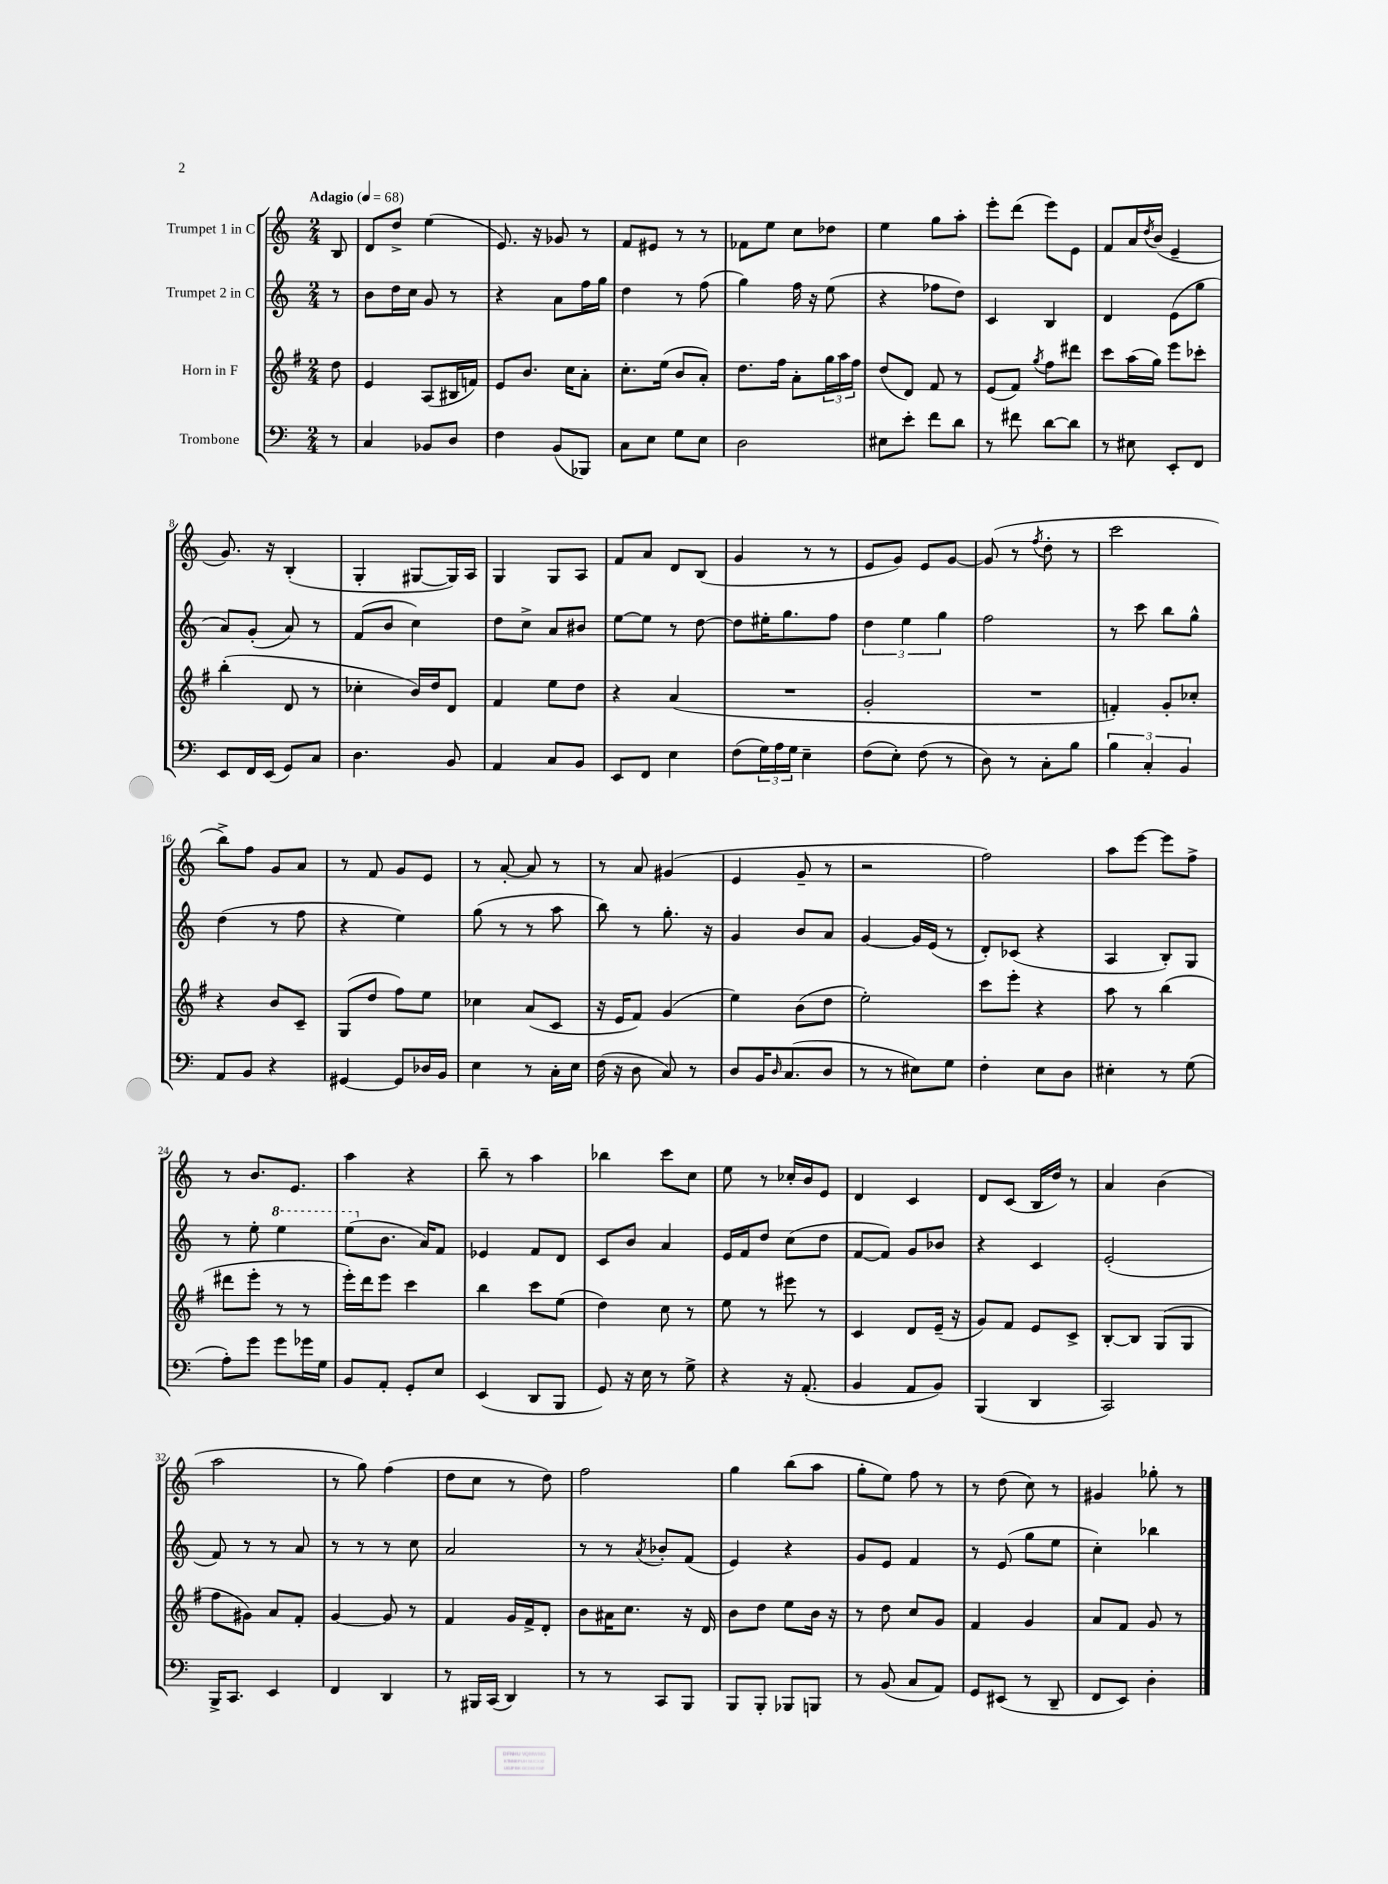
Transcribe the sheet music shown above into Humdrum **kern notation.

**kern	**kern	**kern	**kern
*staff4	*staff3	*staff2	*staff1
*clefF4	*clefG2	*clefG2	*clefG2
*k[]	*k[f#]	*k[]	*k[]
*M2/4	*M2/4	*M2/4	*M2/4
*MM68	*MM68	*MM68	*MM68
8r	8dd	8r	8B
=	=	=	=
4C	4e	8b	8d
.	.	16dd	8dd^
.	.	16cc	.
8BB-	(8A	8g	(4ee
8D	16B#	8r	.
.	16f)	.	.
=	=	=	=
4F	8e	4r	8.e)
.	8.b	.	.
.	.	.	16r
(8BB	.	8a	8g-
.	16cc	.	.
8BBB-)	8a'	16ff	8r
.	.	16gg	.
=	=	=	=
8C	8.cc'	4dd	8f
8E	.	.	8e#
.	(16ee	.	.
8G	8b	8r	8r
8E	8a')	(8ff	8r
=	=	=	=
2D	8.dd	4gg)	8f-
.	.	.	8ee
.	16ff#	.	.
.	8a'	16ff	8cc
.	.	16r	.
.	24gg	(8ee	8dd-
.	24aa	.	.
.	24ff#	.	.
=	=	=	=
8E#	(8dd	4r	4ee
8e'	8d)	.	.
8f	8f#	8ff-	8gg
8d	8r	8dd)	8aa'
=	=	=	=
8r	(8e	4c	8eee'
8f#	8f#)	.	(8ddd
.	8qgg	.	.
[8d	8ff#	4B	8eee)
8d]	8ddd#	.	8e
=	=	=	=
8r	8ccc	4d	8f
8E#	(16aa	.	16a
.	.	.	8qdd
.	16gg)	.	(16b
8EE'	8eee	(8e	4e~
8FF	8ccc-'	8gg	.
=	=	=	=
8EE	(4bb'	8a)	8.g)
16FF	.	(8g'	.
(16EE	.	.	16r
8GG)	8d	8a)	(4B'
8C	8r	8r	.
=	=	=	=
4.D	4cc-'	(8f	4G'
.	.	8b	.
.	16b)	4cc)	[8G#
.	16dd	.	.
8BB	8d	.	16G#])
.	.	.	16A
=	=	=	=
4AA	4f#	8dd	4G
.	.	8cc^	.
8C	8ee	8a	8G
8BB	8dd	8b#	8A
=	=	=	=
8EE	4r	[8ee	8f
8FF	.	8ee]	8a
4E	(4a	8r	8d
.	.	[8dd	(8B
=	=	=	=
(8F	2r	8dd]	4g
24G)	.	16ee#'	.
24A	.	.	.
.	.	8.gg	.
24G	.	.	.
4E~	.	.	8r
.	.	8ff	8r
=	=	=	=
(8F	2g'	6dd	8e
8E')	.	.	8g)
.	.	6ee	.
(8F	.	.	8e
.	.	6gg	.
8r	.	.	[8g
=	=	=	=
8D)	2r	2ff	(8g]
8r	.	.	8r
.	.	.	8qff
8C'	.	.	8dd'
8B	.	.	8r
=	=	=	=
6B	4f')	8r	2ccc
.	.	8ccc	.
6C'	.	.	.
.	8g'	8bb	.
6BB	.	.	.
.	8cc-'	8gg^^	.
=	=	=	=
8AA	4r	(4dd	8bb^)
8BB	.	.	8ff
4r	8b	8r	8g
.	8c~	8ff	8a
=	=	=	=
[4GG#	(8G	4r	8r
.	8dd	.	8f
8GG#]	8ff#)	4ee)	8g
16D-	8ee	.	8e
16BB	.	.	.
=	=	=	=
4E	4cc-	(8gg	8r
.	.	8r	[8a'
8r	(8a	8r	8a]
16C'	8c	8aa	8r
16E	.	.	.
=	=	=	=
(16F	16r	8bb)	8r
16r	16e	.	.
8D	8f#)	8r	8a
8C)	(4g	8.gg'	(4g#
8r	.	.	.
.	.	16r	.
=	=	=	=
8D	4ee)	4g	4e
16BB	.	.	.
16qqD	.	.	.
(8.C	.	.	.
.	(8b	8b	8g~
8D	8dd	8a	8r
=	=	=	=
8r	2ee')	[4g	2r
8r	.	.	.
8E#)	.	16g]	.
.	.	(16e	.
8G	.	8r	.
=	=	=	=
4F'	8ccc	8d')	2ff)
.	8eee'	(8c-	.
8E	4r	4r	.
8D	.	.	.
=	=	=	=
4E#'	8aa	4A	8aa
.	8r	.	[8eee
8r	(4bb	8B')	8eee]
(8G	.	8G	8ff^
=	=	=	=
8A')	8ddd#	8r	8r
8g	8eee'	8ee'	8.b
8g	8r	4eee	.
.	.	.	8.e
16g-	8r	.	.
16G	.	.	.
=	=	=	=
8BB	16eee')	(8eee	4aa
.	16ddd	.	.
8AA'	8eee	8.b	.
8GG'	4ccc	.	4r
.	.	16a)	.
8E	.	8f	.
=	=	=	=
(4EE	4bb	4e-	8bb~
.	.	.	8r
8DD	8ccc	8f	4aa
8BBB	(8ee	8d	.
=	=	=	=
8GG)	4dd)	8c	4bb-
16r	.	8b	.
16E	.	.	.
8r	8cc	4a	8ccc
8G^	8r	.	8cc
=	=	=	=
4r	8ee	16e	8ee
.	.	16f	.
.	8r	8dd	8r
16r	8eee#	(8cc	16cc-'
(8.AA'	.	.	16b
.	8r	8dd	8e
=	=	=	=
4BB	4c	[8f	4d
.	.	8f])	.
8AA	8d	8g	4c
8BB)	(16e~	8b-	.
.	16r	.	.
=	=	=	=
(4BBB	8g)	4r	8d
.	8f#	.	(8c
4DD	8e	4c	16B
.	.	.	16dd)
.	8c^	.	8r
=	=	=	=
2CC)	[8B'	(2e'	4a
.	8B]	.	.
.	(8G	.	(4b
.	8G	.	.
=	=	=	=
16BBB^	8ff#	8f)	2aa
8.CC	.	.	.
.	8g#)	8r	.
4EE	8a	8r	.
.	8f#'	8a	.
=	=	=	=
4FF	[4g	8r	8r
.	.	8r	8gg)
4DD	8g]	8r	(4ff
.	8r	8cc	.
=	=	=	=
8r	4f#	2a	8dd
16BBB#	.	.	8cc
(16CC	.	.	.
4DD)	16g	.	8r
.	16f#^	.	.
.	8d'	.	8dd)
=	=	=	=
8r	8b	8r	2ff
8r	16a#	8r	.
.	8.cc	.	.
.	.	8qa	.
8CC	.	8b-'	.
8BBB	16r	(8f	.
.	16d	.	.
=	=	=	=
8BBB	8b	4e)	4gg
8BBB'	8dd	.	.
8BBB-	8ee	4r	(8bb
8BBB	16b	.	8aa
.	16r	.	.
=	=	=	=
8r	8r	8g	8gg'
(8BB	8dd	8e	8ee)
8C	8cc	4f	8ff
8AA)	8g	.	8r
=	=	=	=
8GG	4f#	8r	8r
(8EE#	.	(8e	(8dd
8r	4g	8gg	8cc)
8DD~	.	8ee	8r
=	=	=	=
8FF	8a	4cc')	4g#
8EE)	8f#	.	.
4D'	8g	4bb-	8gg-'
.	8r	.	8r
==	==	==	==
*-	*-	*-	*-
